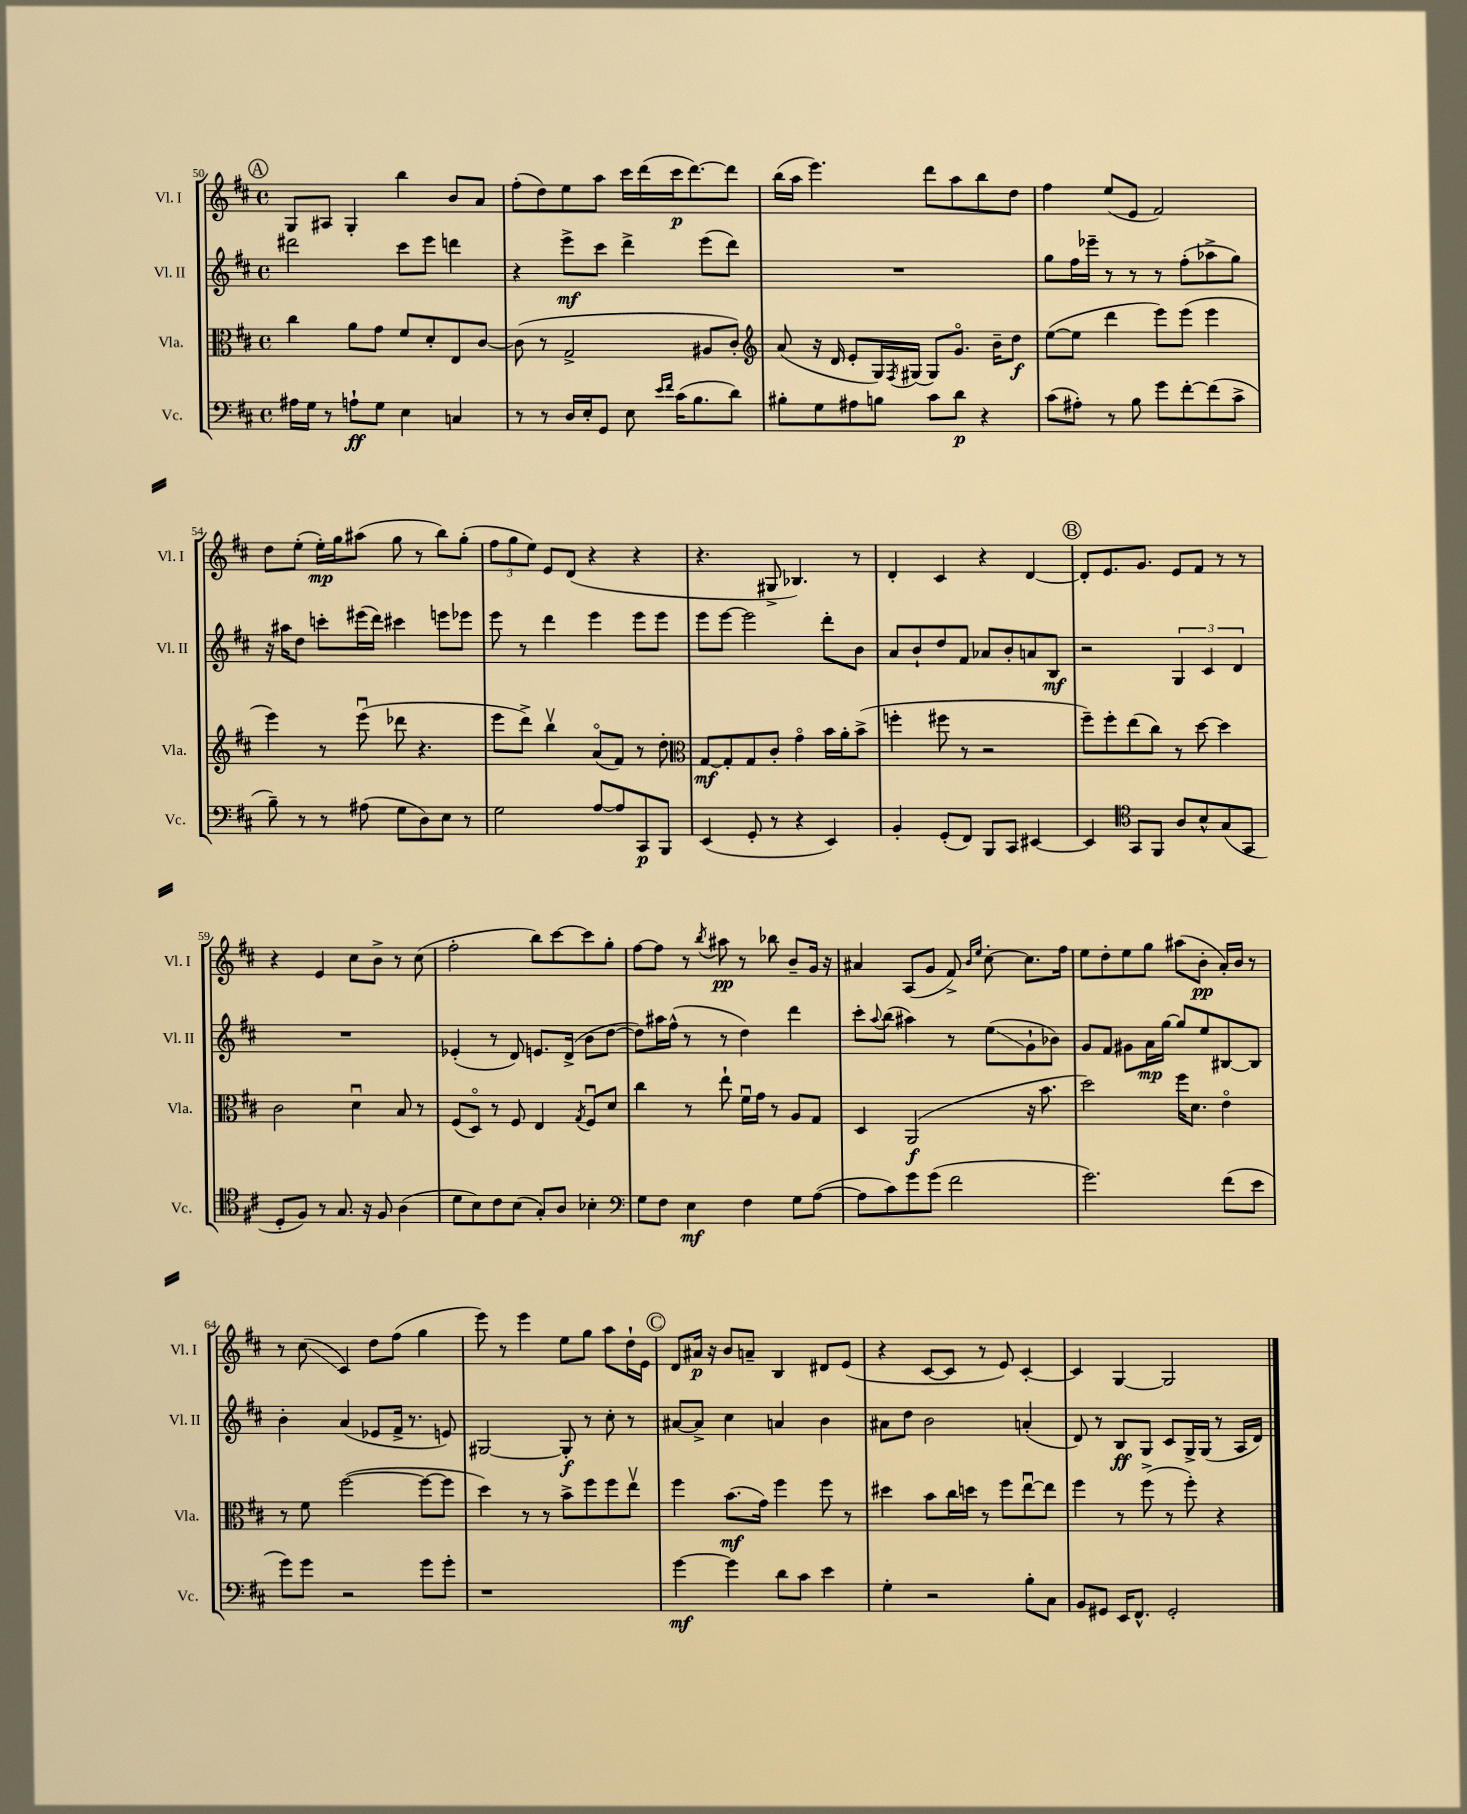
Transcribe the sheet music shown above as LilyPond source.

<<
\new StaffGroup <<
\new Staff = "s0" \with { instrumentName = "Vl. I" shortInstrumentName = "Vl. I" } {
    \clef treble \key d \major \defaultTimeSignature \time 4/4
    \mark \markup { \circle "A" } g8 ais8 g4-. b''4 b'8 a'8 |
    fis''8-.( d''8) e''8 a''8 cis'''16 d'''16( cis'''16\p d'''8.~) d'''8 |
    b''16( a''16 e'''4.) d'''8 a''8 b''8 d''8 |
    fis''4 e''8( e'8 fis'2) |
    d''8 e''8-.( e''16-.\mp) g''16 ais''8( g''8 r8 b''8) g''8-.( |
    \tuplet 3/2 { fis''8 g''8 e''8) } e'8 d'8( r4 r4 |
    r4. gis8-> bes4.) r8 |
    d'4-. cis'4 r4 d'4~ |
    \mark \markup { \circle "B" } d'8-. e'8. g'8. e'8 fis'8 r8 r8 |
    r4 e'4 cis''8 b'8-> r8 cis''8( |
    fis''2-. b''8) cis'''8~ cis'''8 g''8-. |
    fis''8~ fis''8 r8 \acciaccatura { b''8 } ais''8\pp r8 bes''8 b'8-- g'16 r16 |
    ais'4 a8( g'8 fis'8->) \grace { b'16 e''16 } cis''8~-. cis''8. fis''16 |
    e''8 d''8-. e''8 g''8 ais''8( b'8-.\pp a'16-.) b'16 r8 |
    r8 cis''8\glissando( cis'4) d''8 fis''8( g''4 |
    e'''8) r8 e'''4 e''8 g''8 a''8 d''16-! e'16 |
    \mark \markup { \circle "C" } d'8 ais'16\p r16 b'8 a'8-- b4 dis'8 e'8( |
    r4 cis'8~ cis'8 r8 e'8) cis'4~-. |
    cis'4 g4~ g2 \bar "|." |
}
\new Staff = "s1" \with { instrumentName = "Vl. II" shortInstrumentName = "Vl. II" } {
    \clef treble \key d \major \defaultTimeSignature \time 4/4
    \mark \markup { \circle "A" } dis'''2 cis'''8 e'''8 d'''4 |
    r4 e'''8->\mf cis'''8 d'''4-> e'''8( d'''8) |
    R1 |
    g''8 fis''16 ees'''16-- r8 r8 r8 fis''8-.( aes''8-> g''8) |
    r16 ais''16 d''8 c'''8-. eis'''16( d'''16) cis'''4 e'''8 ees'''8 |
    e'''8 r8 d'''4 e'''4 e'''8 e'''8 |
    e'''8 e'''8~ e'''2 d'''8-. b'8 |
    a'8 b'8-! d''8 fis'8 aes'8 b'8-. a'8 b8\mf |
    \mark \markup { \circle "B" } r2 \tuplet 3/2 { g4 cis'4 d'4 } |
    R1 |
    ees'4-.( r8 d'8) e'8. d'16->( b'8 d''8~ |
    d''8) ais''16 fis''16-^( r8 r8 d''4) d'''4 |
    cis'''8-. \appoggiatura { a''8 } b''8( ais''4) r8 e''8\glissando( g'8-! bes'8) |
    g'8 fis'8 gis'8 a'16\mp g''16~ g''8 e''8 bis8~ bis8 |
    b'4-. a'4( ees'8 fis'16-> r8. e'8) |
    gis2~ gis8-.\f r8 cis''8-. r8 |
    \mark \markup { \circle "C" } ais'8~ ais'8-> cis''4 a'4 b'4 |
    ais'8 d''8 b'2 a'4-.( |
    d'8) r8 b8\ff g8 cis'8 g16-> g16( r8 a16 d'16) \bar "|." |
}
\new Staff = "s2" \with { instrumentName = "Vla." shortInstrumentName = "Vla." } {
    \clef alto \key d \major \defaultTimeSignature \time 4/4
    \mark \markup { \circle "A" } cis''4 a'8 g'8 fis'8 d'8-. e8 cis'8~ |
    cis'8( r8 g2-> ais8 cis'8-.) |
    \clef treble a'8( r16 d'16 e'8-. g16) \acciaccatura { fis8 } gis16( gis8) g'8.\flageolet b'16-- d''8\f |
    e''8~( e''8 d'''4 e'''8) e'''8( e'''4 |
    e'''4) r8 e'''8\downbow( des'''8 r4. |
    e'''8 d'''8->) b''4\upbow a'8\flageolet( fis'8) r8 d''8-. |
    \clef alto g8~\mf g8-. g8 cis'8-. g'4\flageolet b'16 a'16-. b'8->( |
    f''4-. fis''8 r8 r2 |
    \mark \markup { \circle "B" } fis''8--) fis''8-. e''8( cis''8) r8 d''8~ d''4 |
    cis'2 d'4\downbow b8 r8 |
    fis8( d8\flageolet) r8 fis8 e4 \acciaccatura { g8 } fis8\downbow d'8 |
    cis''4 r8 e''8-! fis'16\downbow g'16 r8 a8 g8 |
    d4 a,2\f( r16 b'8. |
    d''2) fis''16 d'8. e'4\flageolet |
    r8 fis'8 fis''2~( fis''8~ fis''8 |
    d''4) r8 r8 b'8-> fis''8 fis''8 e''8\upbow |
    \mark \markup { \circle "C" } fis''4 b'8.\mf( g'16) fis''4 fis''8 r8 |
    dis''4 b'8 cis''16 d''16 r8 fis''8 e''8~\downbow e''8 |
    fis''4 r8 fis''8->( r8 fis''8-.) r4 \bar "|." |
}
\new Staff = "s3" \with { instrumentName = "Vc." shortInstrumentName = "Vc." } {
    \clef bass \key d \major \defaultTimeSignature \time 4/4
    \mark \markup { \circle "A" } ais16 g16 r8 a8-!\ff g8 e4 c4 |
    r8 r8 d16 e16-. g,8 e8 \grace { e'16 fis'16 } cis'16( b8. d'8) |
    bis8-. g8 ais8 b8 cis'8 d'8\p r4 |
    cis'8( ais8-.) r8 b8 g'8 fis'8~-. fis'8( cis'8-> |
    b8--) r8 r8 ais8( g8 d8) e8 r8 |
    g2 a8~ a8 cis,8\p b,,8 |
    e,4( g,8-. r8 r4 e,4) |
    b,4-. g,8-.( fis,8) b,,8 cis,8 eis,4~ |
    \mark \markup { \circle "B" } eis,4 \clef tenor g,8 fis,8 a8 b8-^ g8( g,8 |
    d8-. fis8) r8 g8. r16 fis8 a4( |
    d'8 b8) cis'8 b8( g8-.) a8 bes4-. |
    \clef bass g8 fis8 e4\mf fis4 g8 a8~( |
    a8 cis'8) g'8 g'8( fis'2 |
    g'2.) fis'8( e'8 |
    g'8) g'8 r2 g'8 g'8-. |
    r1 |
    \mark \markup { \circle "C" } g'4~\mf g'4 d'8 cis'8 e'4 |
    g4-. r2 b8-. cis8 |
    b,8 gis,8 e,16 fis,8.-^ gis,2-. \bar "|." |
}
>>
>>
\layout { \context { \Score currentBarNumber = #50 } }
